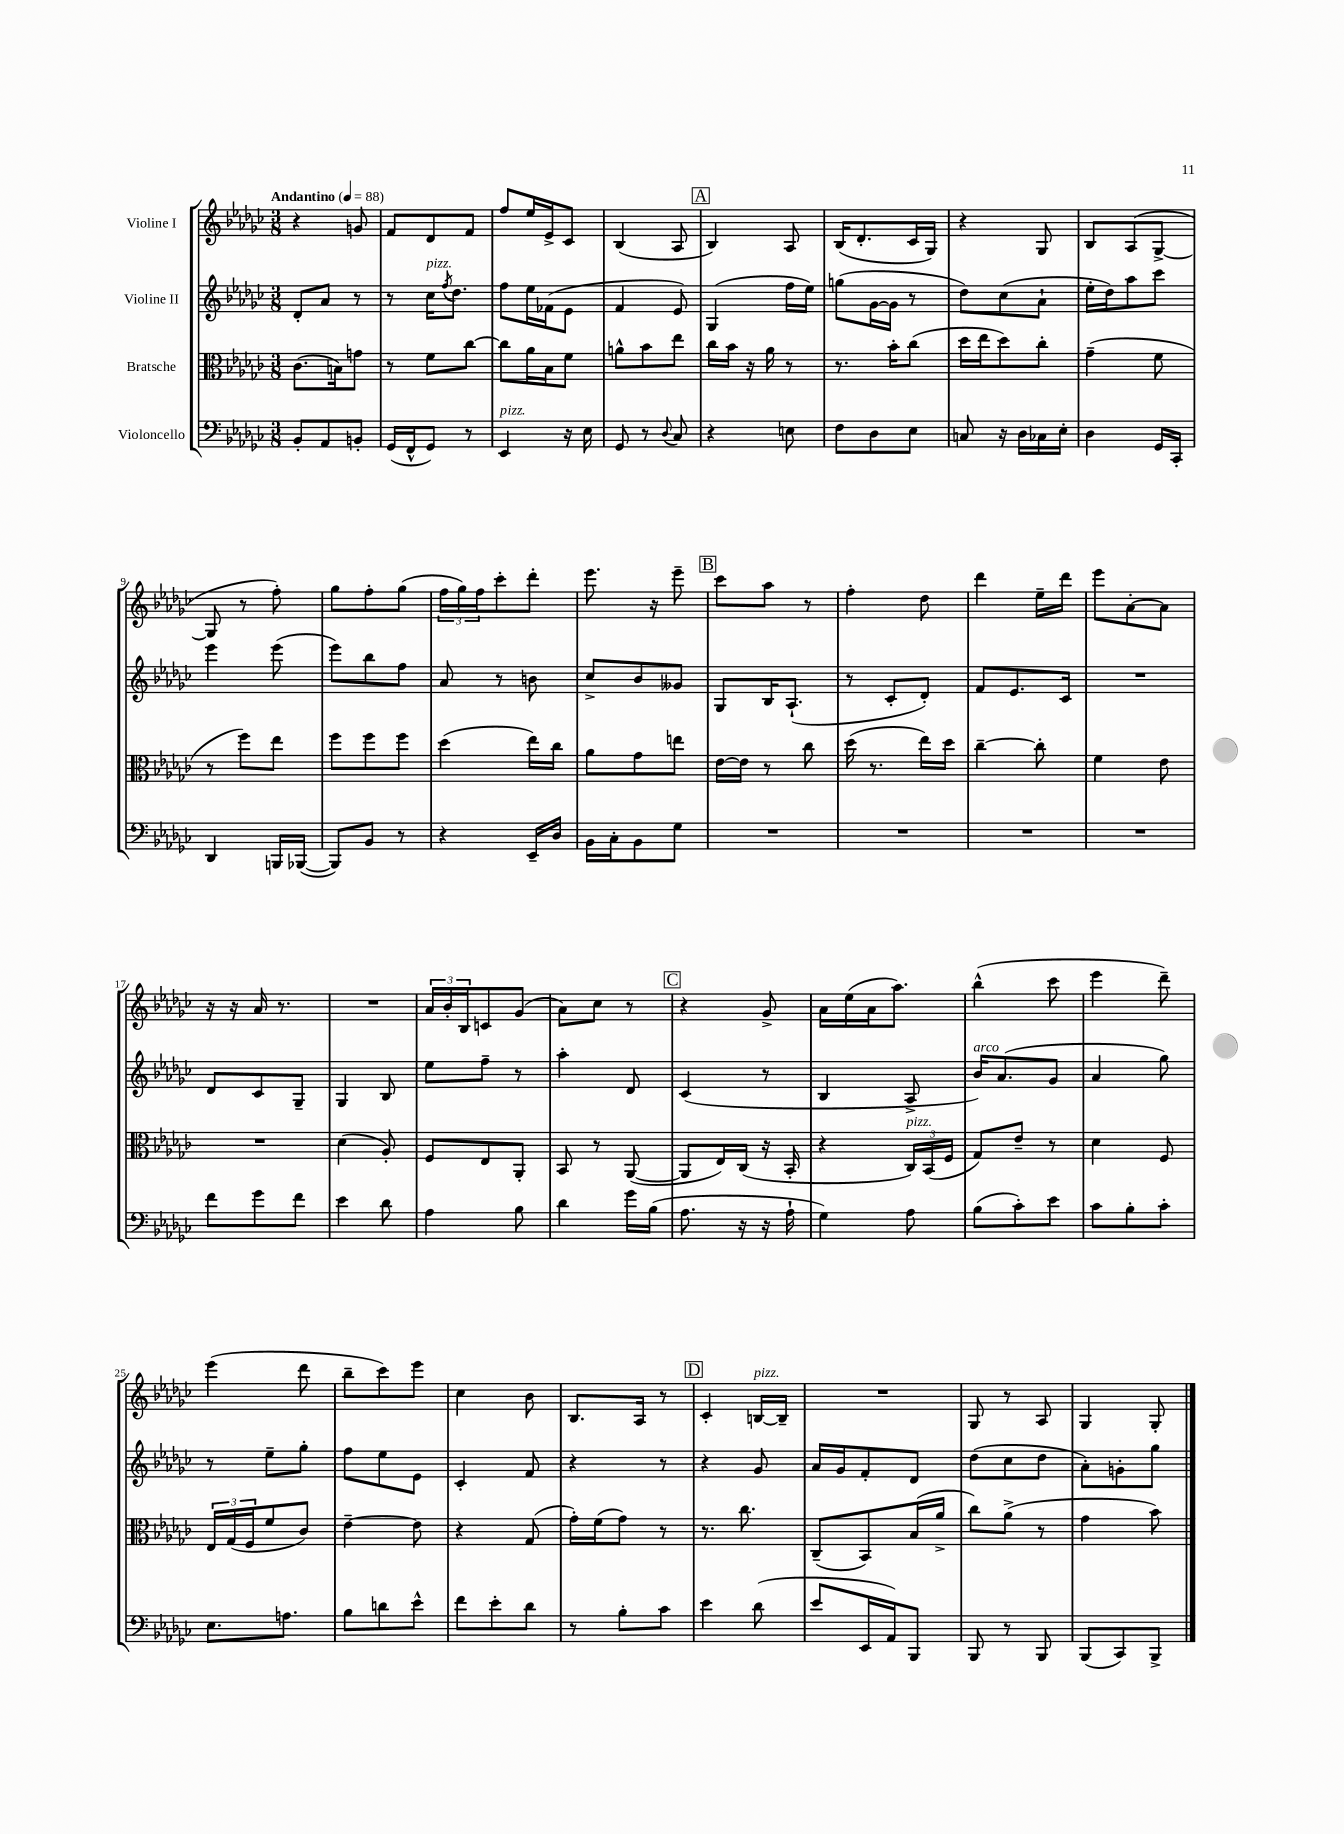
<<
\new StaffGroup <<
\new Staff = "s0" \with { instrumentName = "Violine I" } {
    \clef treble \key ges \major \numericTimeSignature \time 3/8 \tempo "Andantino" 4 = 88
    r4 g'8 |
    f'8 des'8 f'8 |
    f''8 ees''16 ees'16-> ces'8 |
    bes4( aes8 |
    \mark \markup { \box "A" } bes4) aes8 |
    bes16( des'8.-. ces'16 ges16) |
    r4 ges8 |
    bes8 aes8( ges8~-> |
    ges8 r8 f''8-.) |
    ges''8 f''8-. ges''8( |
    \tuplet 3/2 { f''16 ges''16) f''16 } ces'''8-. des'''8-. |
    ees'''8. r16 ees'''8-- |
    \mark \markup { \box "B" } ces'''8 aes''8 r8 |
    f''4-. des''8 |
    des'''4 ees''16-- des'''16 |
    ees'''8 aes'8~-. aes'8 |
    r16 r16 aes'16 r8. |
    R4. |
    \tuplet 3/2 { aes'16 bes'16-. bes16 } c'8 ges'8( |
    aes'8) ces''8 r8 |
    \mark \markup { \box "C" } r4 ges'8-> |
    aes'16 ees''16( aes'16 aes''8.) |
    bes''4-^( ces'''8 |
    ees'''4 des'''8--) |
    ees'''4( des'''8 |
    bes''8-- ces'''8) ees'''8 |
    ces''4 bes'8 |
    bes8. aes16 r8 |
    \mark \markup { \box "D" } ces'4-. b16~^\markup { \italic "pizz." } b16-- |
    R4. |
    ges8 r8 aes8 |
    ges4 ges8-. \bar "|." |
}
\new Staff = "s1" \with { instrumentName = "Violine II" } {
    \clef treble \key ges \major \numericTimeSignature \time 3/8
    des'8-. aes'8 r8 |
    r8 ces''16^\markup { \italic "pizz." } \acciaccatura { f''8 } des''8. |
    f''8 ees''16 fes'16( ees'8 |
    f'4 ees'8) |
    \mark \markup { \box "A" } ges4( f''16 ees''16) |
    g''8( ges'16~ ges'16 r8 |
    des''8) ces''8( aes'8-! |
    ees''16-. des''16) aes''8 ces'''8 |
    ees'''4 ees'''8( |
    ees'''8) bes''8 f''8 |
    aes'8 r8 b'8 |
    ces''8-> bes'8 geses'8 |
    \mark \markup { \box "B" } ges8 bes16 aes8.-!( |
    r8 ces'8-. des'8-.) |
    f'8 ees'8. ces'16 |
    R4. |
    des'8 ces'8 ges8-- |
    ges4 bes8 |
    ees''8 f''8-- r8 |
    aes''4-. des'8 |
    \mark \markup { \box "C" } ces'4( r8 |
    bes4 aes8-> |
    bes'16^\markup { \italic "arco" }) aes'8.( ges'8 |
    aes'4 ges''8) |
    r8 ees''8-- ges''8-. |
    f''8 ees''8 ees'8 |
    ces'4-. f'8 |
    r4 r8 |
    \mark \markup { \box "D" } r4 ges'8 |
    aes'16 ges'16 f'8-. des'8 |
    des''8( ces''8 des''8 |
    aes'8-.) g'8-. ges''8 \bar "|." |
}
\new Staff = "s2" \with { instrumentName = "Bratsche" } {
    \clef alto \key ges \major \numericTimeSignature \time 3/8
    ces'8.( b16) g'8 |
    r8 f'8 ces''8~ |
    ces''8 aes'16 bes16 f'8 |
    a'8-^ bes'8 ees''8 |
    \mark \markup { \box "A" } ces''16 bes'16 r16 aes'16 r8 |
    r8. bes'16-. ces''8( |
    des''16 ees''16 des''8) ces''8-. |
    ges'4--( f'8 |
    r8 f''8) ees''8 |
    f''8 f''8 f''8 |
    des''4( ees''16) ces''16 |
    aes'8 ges'8 e''8 |
    \mark \markup { \box "B" } ees'16~ ees'16 r8 ces''8 |
    des''16( r8. ees''16) des''16 |
    ces''4~-- ces''8-. |
    f'4 ees'8 |
    R4. |
    des'4( aes8-.) |
    f8 ees8 aes,8-. |
    bes,8 r8 aes,8~( |
    \mark \markup { \box "C" } aes,8 ees16) ces16( r16 bes,16-. |
    r4 \tuplet 3/2 { ces16^\markup { \italic "pizz." }) bes,16( f16 } |
    ges8) ees'8-- r8 |
    des'4 f8 |
    \tuplet 3/2 { ees16 ges16( f16 } f'8 ces'8) |
    ees'4~-- ees'8 |
    r4 ges8( |
    ges'16-.) f'16( ges'8) r8 |
    \mark \markup { \box "D" } r8. ces''8. |
    ces8--( bes,8) bes16( aes'16-> |
    ces''8) aes'8->( r8 |
    ges'4 bes'8) \bar "|." |
}
\new Staff = "s3" \with { instrumentName = "Violoncello" } {
    \clef bass \key ges \major \numericTimeSignature \time 3/8
    bes,8-. aes,8 b,8-. |
    ges,16( f,16-^ ges,8) r8 |
    ees,4^\markup { \italic "pizz." } r16 ees16 |
    ges,8 r8 \appoggiatura { des8 } ces8 |
    \mark \markup { \box "A" } r4 e8 |
    f8 des8 ees8 |
    c8 r16 des16 ces16 ees16-. |
    des4 ges,16 ces,16-. |
    des,4 b,,16 bes,,16~( |
    bes,,8) bes,8 r8 |
    r4 ees,16-- des16 |
    bes,16 ces16-. bes,8 ges8 |
    \mark \markup { \box "B" } R4. |
    R4. |
    R4. |
    R4. |
    f'8 ges'8 f'8 |
    ees'4 des'8 |
    aes4 bes8 |
    des'4 ges'16 bes16( |
    \mark \markup { \box "C" } aes8. r16 r16 aes16-! |
    ges4) aes8 |
    bes8( ces'8-.) ees'8 |
    ces'8 bes8-. ces'8-. |
    ees8. a8. |
    bes8 d'8 ees'8-^ |
    f'8 ees'8-. des'8 |
    r8 bes8-. ces'8 |
    \mark \markup { \box "D" } ees'4 des'8( |
    ees'8 ees,16 aes,16) bes,,8 |
    bes,,8 r8 bes,,8 |
    bes,,8( ces,8) bes,,8-> \bar "|." |
}
>>
>>
